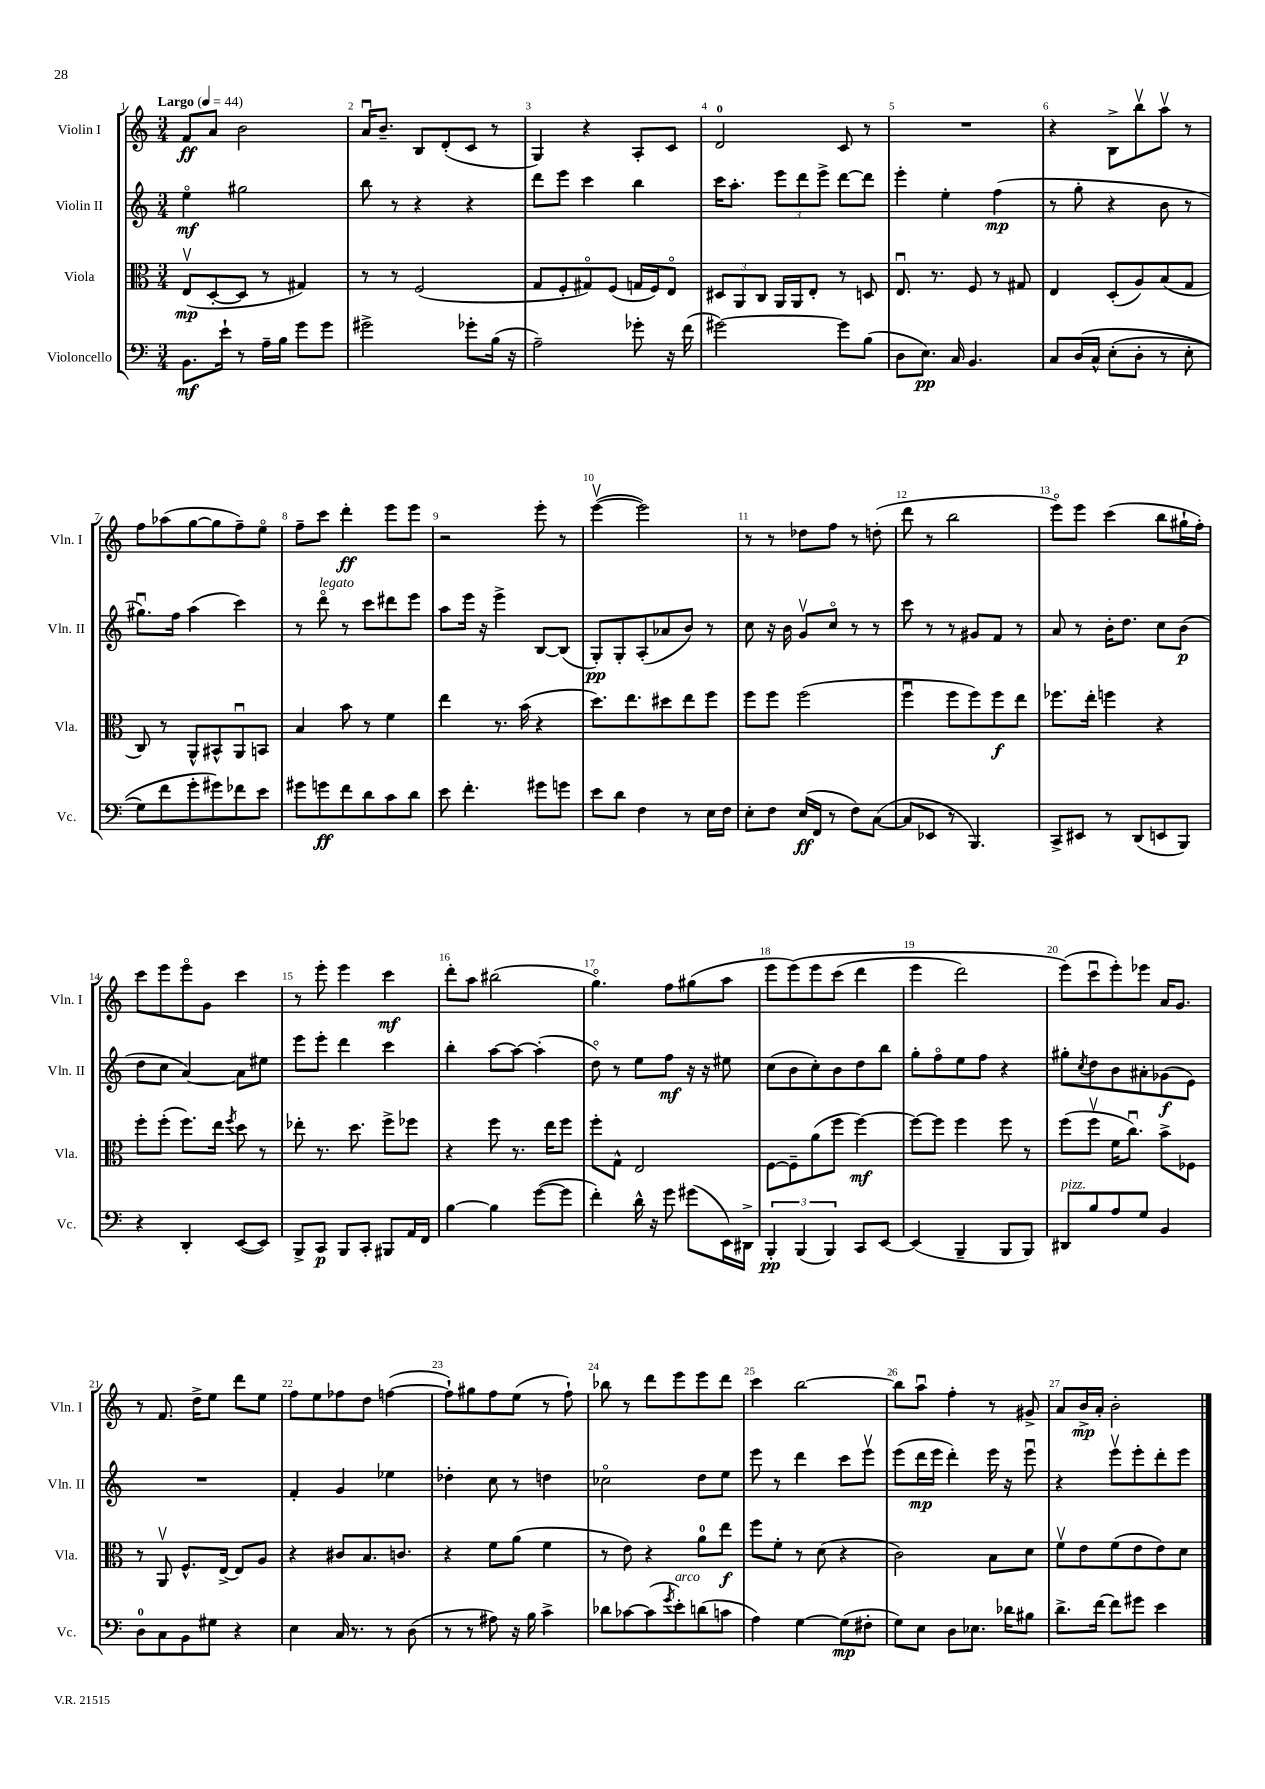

**kern	**kern	**kern	**kern
*staff4	*staff3	*staff2	*staff1
*clefF4	*clefC3	*clefG2	*clefG2
*k[]	*k[]	*k[]	*k[]
*M3/4	*M3/4	*M3/4	*M3/4
*MM44	*MM44	*MM44	*MM44
8.BB\L	(8Ev/L	4eeo\	8f/L
.	[8D'/	.	8a/J
16e`\Jk	.	.	.
8r	8D/]J	2gg#\	2b\
16A~\LL	8r	.	.
16B\JJ	.	.	.
8g\L	4G#/)	.	.
8g\J	.	.	.
=	=	=	=
2g#^\	8r	8bb\	16au/LK
.	.	.	8.b~/J
.	8r	8r	.
.	(2F/	4r	8B/L
.	.	.	(8d'/
8g-'\L	.	4r	8c/J
(16B\Jk	.	.	8r
16r	.	.	.
=	=	=	=
2A~\)	8G/L	8ddd\L	4G/)
.	8F'/	8eee\J	.
.	8G#o/)	4ccc\	4r
.	(8F/J	.	.
8g-'\	16G/LL	4bb\	8A'/L
.	16F/J)	.	.
16r	8Eo/J	.	8c/J
(16f\	.	.	.
=	=	=	=
[2g#\)	12D#/L	16ccc\LK	2d/
.	.	8.aa'\J	.
.	12AA/	.	.
.	12C/J	.	.
.	16AA/LL	12eee\L	.
.	16AA/J	.	.
.	.	12ddd\	.
.	8E'/J	.	.
.	.	12eee^\J	.
8g#\]L	8r	[8ddd\L	8c/
(8B\J	8D/	8ddd\]J	8r
=	=	=	=
8D\L	8.Eu/	4eee'\	2.r
8.E\J)	.	.	.
.	8.r	.	.
.	.	4ee'\	.
16C/	.	.	.
4.BB/	8F/	.	.
.	8r	(4ff\	.
.	8G#/	.	.
=	=	=	=
8C/L	4E/	8r	4r
&(16D/L	.	8gg'\	.
16C^^/JJ	.	.	.
(8E'\L	(8D'/L	4r	8B^\L
8D'\J	8A/)	.	8bbv\
8r	(8B/	8b\	8aav\J
8E'\	8G/J	8r	8r
=	=	=	=
8G\L)	8C/)	8.gg#u\L)	8ff\L
8f\	8r	.	(8aa-\
.	.	16ff\Jk	.
8g'\	8AA^^/L	(4aa\	[8gg\
8g#\&)	8BB#^^/	.	8gg\]
8f-\	8AAu/	4ccc\)	8ff~\)
8e\J	8BB/J	.	8eeo\J
=	=	=	=
8g#\L	4B/	8r	8ff~\L
8g\	.	8dddo\	8ccc\J
8f\	8b\	8r	4ddd'\
8d\	8r	8ccc\L	.
8c\	4f\	8ddd#\	8eee\L
8d\J	.	8eee\J	8eee\J
=	=	=	=
8e\	4ee\	8aa\L	2r
4.f'\	.	16eee\Jk	.
.	.	16r	.
.	8.r	4eee^\	.
.	(16b\	.	.
8g#\L	4r	[8B/L	8eee'\
8g\J	.	(8B/]J	8r
=	=	=	=
8e\L	8.dd\L)	8G'/L)	([4eeev\
8d\J	.	8G'/	.
.	8.ee\	.	.
4F\	.	(8A'/	2eee\])
.	8dd#\	8a-/	.
8r	8ee\	8b/J)	.
16E\LL	8ff\J	8r	.
16F\JJ	.	.	.
=	=	=	=
8E'\L	8ff\L	8cc\	8r
8F\J	8ff\J	16r	8r
.	.	16b\	.
(16E/LL	(2ff\	8gv/L	8dd-\L
16FF/JJ	.	.	.
8r	.	8cco/J	8ff\J
8F\L)	.	8r	8r
([8C\J	.	8r	(8dd'\
=	=	=	=
8C/]L	4ffu\	8ccc\	8ddd\
8EE-/J	.	8r	8r
8r	8ff\L	8r	2bb\
4.BBB/)	8ff\)	8g#/L	.
.	8ff\	8f/J	.
.	8ee\J	8r	.
=	=	=	=
8CC^/L	8.ff-\L	8a/	8eeeo\L)
8EE#/J	.	8r	8eee\J
.	16ee'\Jk	.	.
8r	4ff\	16b'\LK	(4ccc\
.	.	8.dd\J	.
(8DD/L	.	.	.
8EE/	4r	8cc\L	8bb\L
8BBB/J)	.	(8b\J	16gg#`\L
.	.	.	16ff'\JJ)
=	=	=	=
4r	8ff'\L	8dd\L	8ccc\L
.	(8ff'\J	8cc\J	8eee\
4DD'/	8.ff\L)	[4a/)	8eeeo\
.	.	.	8g\J
.	16ee\Jk	.	.
.	8qff/	.	.
([8EE/L	8dd\	8a\]L	4ccc\
8EE/]J)	8r	8ee#\J	.
=	=	=	=
8BBB^/L	8ee-'\	8eee\L	8r
8CC/J	8.r	8eee'\J	8eee'\
8BBB/L	.	4ddd\	4eee\
.	8.dd\	.	.
8CC'/J	.	.	.
8BBB#/L	8ff^\L	4ccc\	4ccc\
16AA/L	8ff-\J	.	.
16FF/JJ	.	.	.
=	=	=	=
[4B\	4r	4bb'\	8ddd'\L
.	.	.	8aa\J
4B\]	8ff\	[8aa\L	(2bb#\
.	8.r	8aa\_J	.
([8g\L	.	(4aa'\]	.
.	16ee\LK	.	.
8g\]J	8ff\J	.	.
=	=	=	=
4f'\)	8ff'\L	8ddo\)	4.ggo\)
.	8G^^\J	8r	.
16d^^\	2E/	8ee\L	.
16r	.	.	.
8g\	.	8ff\J	8ff\L
(8g#\L	.	16r	(8gg#\
.	.	16r	.
16EE\L)	.	8ee#\	8aa\J
16DD#^\JJ	.	.	.
=	=	=	=
6BBB'/	[8F\L	(8cc\L	8eee\L
.	8F~\]	8b\	&(8eee\)
(6BBB/	.	.	.
.	(8a\	8cc'\)	8eee\
6BBB/)	.	.	.
.	8ff\J	8b\	(8ccc\J
8CC/L	[4ff\)	8dd\	4ddd\
[8EE/J	.	8bb\J	.
=	=	=	=
(4EE/]	8ff\_L	8gg'\L	4eee\
.	8ff\]J	8ffo\	.
4BBB~/	4ff\	8ee\	2ddd\)
.	.	8ff\J	.
8BBB/L	8ff\	4r	.
8BBB/J)	8r	.	.
=	=	=	=
8DD#/L	(8ff\L	8gg#'\L	(8eee\L&)
.	.	8qcc/	.
8B/	8ffv\J	8dd\	8cccu\
8A/	16f\LK	8b\	8eee'\)
.	8.ccu\J)	.	.
8G/J	.	8a#'\	8eee-\J
4BB/	8b^\L	(8g-\	16a/LK
.	.	.	8.g/J
.	8F-\J	8e\J)	.
=	=	=	=
8D\L	8r	2.r	8r
8C\	8AAv/	.	8.f/
8BB\	8.F^^/L	.	.
.	.	.	16dd^\LK
8G#\J	.	.	8ee\J
.	[16E^/Jk	.	.
4r	8E/]L	.	8ddd\L
.	8A/J	.	8ee\J
=	=	=	=
4E\	4r	4f'/	8ff\L
.	.	.	8ee\
16C/	8c#/L	4g/	8ff-\
8.r	.	.	.
.	8.B/	.	8dd\J
8r	.	4ee-\	([4ff\
.	8.c/J	.	.
(8D\	.	.	.
=	=	=	=
8r	4r	4dd-'\	8ff`\]L)
8r	.	.	8gg#\
8A#\)	8f\L	8cc\	8ff\
16r	(8a\J	8r	(8ee\J
16B\	.	.	.
4c^\	4f\	4dd\	8r
.	.	.	8ff`\)
=	=	=	=
8d-\L	8r	2cc-o\	8bb-\
[8c-\	8e\)	.	8r
(8c-\]	4r	.	8ddd\L
8qg/	.	.	.
8e'\)	.	.	8eee\
(8d\	8a\L	8dd\L	8eee\
8c\J	8ee\J	8ee\J	8ddd\J
=	=	=	=
4A\)	8ff\L	8eee\	4ccc\
.	8f'\J	8r	.
[4G\	8r	4ddd\	[2bb\
.	(8d\	.	.
(8G\]L	4r	8ccc\L	.
8F#'\J	.	8eeev\J	.
=	=	=	=
8G\L)	2c\)	(8eee\L	8bb\]L
8E\J	.	16ddd\L	8aau\J
.	.	16eee\JJ	.
8D\L	.	4ddd'\)	4ff'\
8.E-\J	.	.	.
.	8B\L	16eee\	8r
16d-\LK	.	16r	.
8B#\J	8d\J	8eeeu\	8g#^/
=	=	=	=
8.d^\L	8fv\L	4r	8a/L
.	8e\	.	16b^/L
[16f\Jk	.	.	16a'/JJ
8f\]L	(8f\	8eeev\L	2b'\
8g#\J	8e\	8eee'\	.
4e\	8e\)	8ddd'\	.
.	8d\J	8eee\J	.
==	==	==	==
*-	*-	*-	*-
